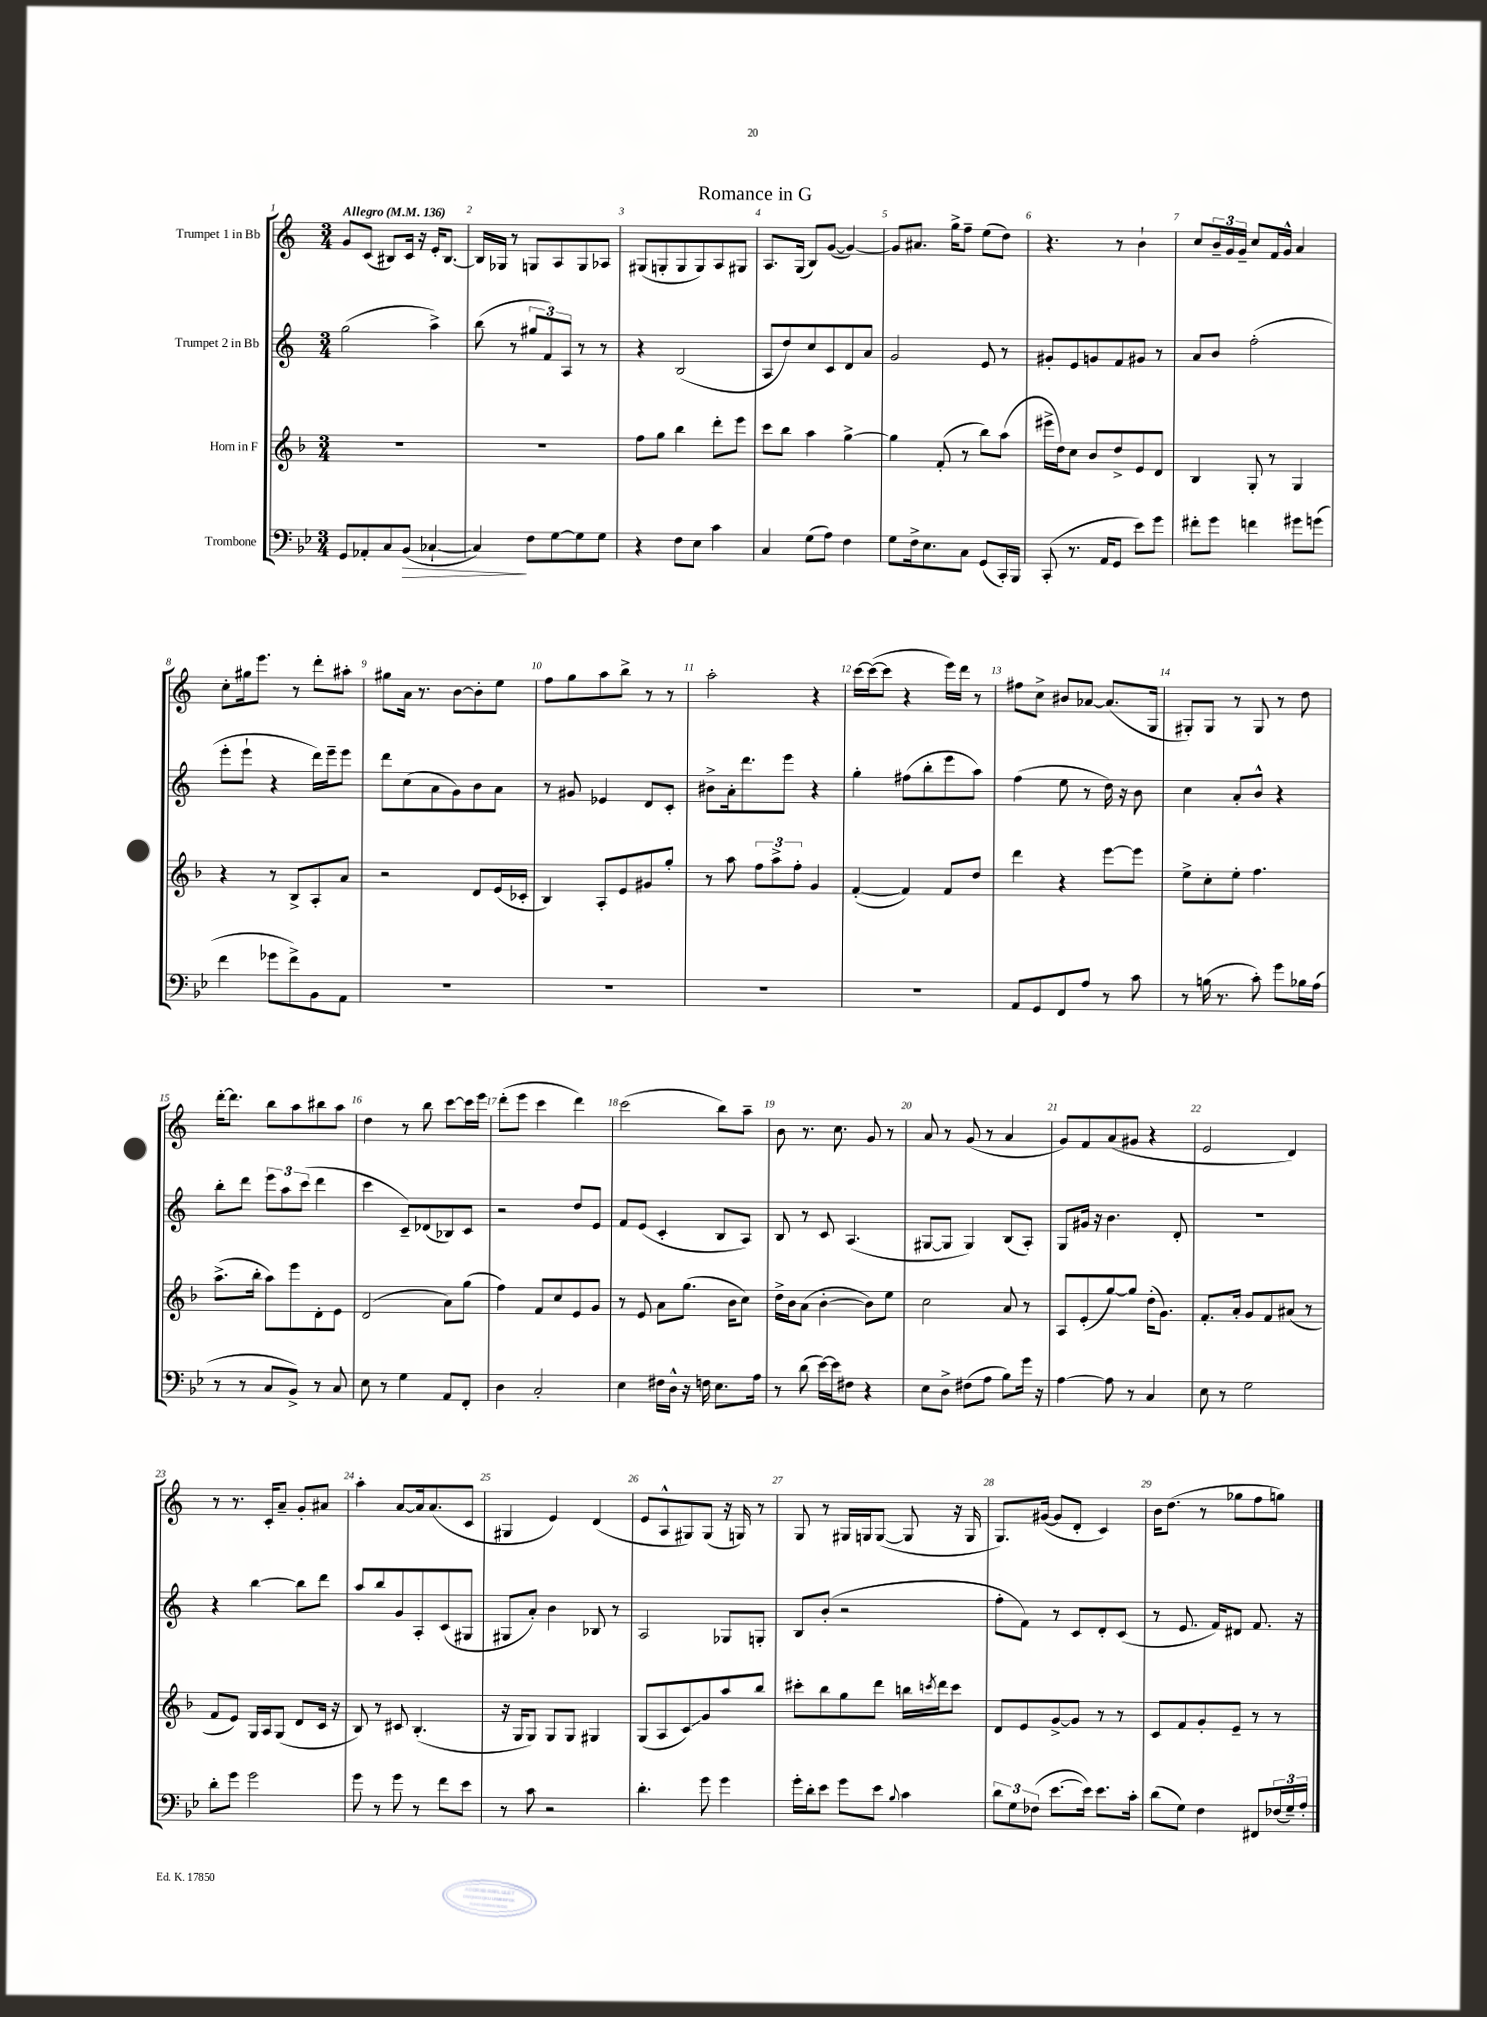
\header { title = "Romance in G" }
<<
\new StaffGroup <<
\new Staff = "s0" \with { instrumentName = "Trumpet 1 in Bb" } {
    \clef treble \key c \major \numericTimeSignature \time 3/4 \tempo "Allegro" 4 = 136
    g'8 c'8( bis8) c'16 r16 e'16-. bis8.~ |
    bis16 ges16 r8 g8 a8 g8 aes8 |
    gis8( g8-. g8 g8) a8 gis8 |
    a8. g16( b8) g'8~( g'4~) |
    g'8 ais'8. g''16-> f''8-- e''8( d''8) |
    r4. r8 b'4-! |
    c''8 \tuplet 3/2 { b'16-- g'16 g'16-- } c''8 f'16 g'16-^ a'4 |
    c''8-. gis''16 e'''8. r8 d'''8-. ais''8-. |
    gis''8 a'16 r8. b'8~ b'8-. e''8 |
    f''8 g''8 a''8 b''8-> r8 r8 |
    a''2-. r4 |
    c'''16~ c'''16~( c'''8 r4 e'''16) d'''16 r8 |
    fis''8 c''8-> bis'8 aes'8~ aes'8.( g16 |
    gis8-.) gis8 r8 gis8 r8 d''8 |
    d'''16~-. d'''8. b''8 a''8 bis''8 a''8 |
    d''4 r8 b''8 c'''8~ c'''16 e'''16 |
    d'''8-.( e'''8 c'''4 d'''4) |
    c'''2( b''8) a''8-- |
    b'8 r8. c''8. g'8 r8 |
    a'8 r8 g'8( r8 a'4 |
    g'8) f'8 a'8( gis'8 r4 |
    e'2 d'4) |
    r8 r8. c'16-. a'8-- g'8-. ais'8 |
    a''4-. a'8~ a'16 a'8.( c'8 |
    gis4 e'4) d'4( |
    e'8 a8-^ gis8) gis8( r16 g16) r8 |
    g8 r8 gis16 g16 g8~( g8 r16 g16 |
    g8.) gis'16~( gis'8 d'8-. c'4) |
    b'16 d''8.( r8 ges''8 f''8 g''8) \bar "|." |
}
\new Staff = "s1" \with { instrumentName = "Trumpet 2 in Bb" } {
    \clef treble \key c \major \numericTimeSignature \time 3/4
    g''2( a''4->) |
    b''8( r8 \tuplet 3/2 { gis''8 f'8) a8 } r8 r8 |
    r4 b2( |
    a8 d''8) c''8 c'8 d'8 a'8 |
    g'2 e'8 r8 |
    gis'8-. e'8 g'8 f'8 gis'8 r8 |
    a'8 b'8 f''2-.( |
    e'''8-. e'''8-! r4 d'''16) e'''16-- e'''8 |
    d'''8 c''8( a'8 g'8) b'8 a'8 |
    r8 gis'8 ees'4 d'8 c'8-. |
    bis'8-> a'16-. d'''8. e'''8 r4 |
    g''4-. fis''8( b''8-. e'''8 a''8) |
    f''4( e''8 r8 d''16) r16 b'8 |
    c''4 a'8-. b'8-^ r4 |
    b''8-. d'''8 \tuplet 3/2 { e'''8 a''8 c'''8( } d'''4 |
    c'''4 c'8--) des'8( bes8) c'8 |
    r2 d''8 e'8 |
    f'8 e'8( c'4-. b8 a8) |
    b8 r8 c'8 a4.( |
    gis8~ gis8 gis4) b8( a8-.) |
    g8 gis'16 r16 b'4. d'8-. |
    R2. |
    r4 b''4~ b''8 d'''8 |
    a''8 b''8 g'8 a8-. c'8( gis8 |
    gis8 a'8-.) b'4 bes8 r8 |
    a2 ges8 g8-. |
    b8 b'8-.( r2 |
    f''8-. f'8) r8 c'8 d'8-. c'8( |
    r8 e'8. f'16) dis'8 f'8. r16 \bar "|." |
}
\new Staff = "s2" \with { instrumentName = "Horn in F" } {
    \clef treble \key f \major \numericTimeSignature \time 3/4
    R2. |
    R2. |
    f''8 g''8 bes''4 d'''8-. e'''8 |
    c'''8 bes''8 a''4 g''4~-> |
    g''4 f'8-.( r8 bes''8) a''8( |
    eis'''16-> d''16) c''8 bes'8 d''8-> e'8 d'8 |
    bes4 g8-. r8 g4 |
    r4 r8 bes8-> a8-. a'8 |
    r2 d'8 e'16( ces'16-. |
    bes4) a8-. e'8 gis'8 g''8-. |
    r8 a''8 \tuplet 3/2 { f''8 a''8-> f''8-. } g'4 |
    f'4~-.( f'4) f'8 d''8 |
    d'''4 r4 e'''8~ e'''8 |
    e''8-> c''8-. e''8-. f''4. |
    a''8.->( bes''16-. a''8) e'''8 d'8-. e'8 |
    d'2( a'8) g''8( |
    f''4) f'8 c''8 e'8 g'8 |
    r8 e'8 a'8 g''8.( bes'16 c''8) |
    d''16-> bes'16 a'8( bes'4~-. bes'8) e''8 |
    c''2 a'8 r8 |
    a8 e'8-.( g''8~) g''8 d''16-.( g'8.) |
    f'8.-. a'16-. g'8 f'8 ais'8( r8 |
    f'8 e'8) g16 a16 g8( d'8 c'16 r16 |
    bes8) r8 cis'8 bes4.-.( |
    r16 g16 g8) g8 g8 gis4 |
    g8( a8 c'8\glissando) g'8 a''8 bes''8 |
    cis'''8-. bes''8 g''8 d'''8 b''16 \acciaccatura { c'''8 } d'''16 c'''8 |
    d'8 e'8 g'8~-> g'8 r8 r8 |
    c'8 f'8 g'8-. e'8-- r8 r8 \bar "|." |
}
\new Staff = "s3" \with { instrumentName = "Trombone" } {
    \clef bass \key bes \major \numericTimeSignature \time 3/4
    g,8 aes,8-. c8 bes,8\>( ces4~-! |
    ces4\!) f8 g8~ g8 g8 |
    r4 f8 ees8 c'4 |
    c4 g8( a8) f4 |
    g8 f16-> ees8. c8 g,8( c,16-.) bes,,16 |
    c,8-.( r8. a,16 g,8 ees'8) g'8 |
    fis'8-. g'8 f'4 gis'8 g'8( |
    f'4 ges'8 f'8->) bes,8 a,8 |
    R2. |
    R2. |
    R2. |
    R2. |
    a,8 g,8 f,8 a8 r8 c'8 |
    r8 b16( r8. c'8-.) g'8 bes16 a16( |
    r8 r8 c8 bes,8->) r8 c8 |
    ees8 r8 g4 a,8 f,8-. |
    d4 c2-. |
    ees4 fis16 d16-^ r16 f16 ees8. a16 |
    r8 d'8( ees'16~) ees'16 fis8 r4 |
    ees8 d8-> fis8( a8 bes8) g'16 r16 |
    a4~ a8 r8 c4 |
    ees8 r8 g2 |
    d'8-. g'8 g'2 |
    g'8 r8 g'8 r8 f'8 ees'8 |
    r8 c'8 r2 |
    d'4.-. g'8 g'4 |
    g'16-. d'16-. ees'8 g'8 ees'8 \appoggiatura { bes8 } c'4 |
    \tuplet 3/2 { d'8 g8 fes8( } ees'8.~ ees'16) ees'8. c'16-. |
    d'8( g8) f4 fis,8 \tuplet 3/2 { fes16( g16--) a16-. } \bar "|." |
}
>>
>>
\layout { \context { \Score \override BarNumber.break-visibility = ##(#f #t #t) barNumberVisibility = #all-bar-numbers-visible } }
